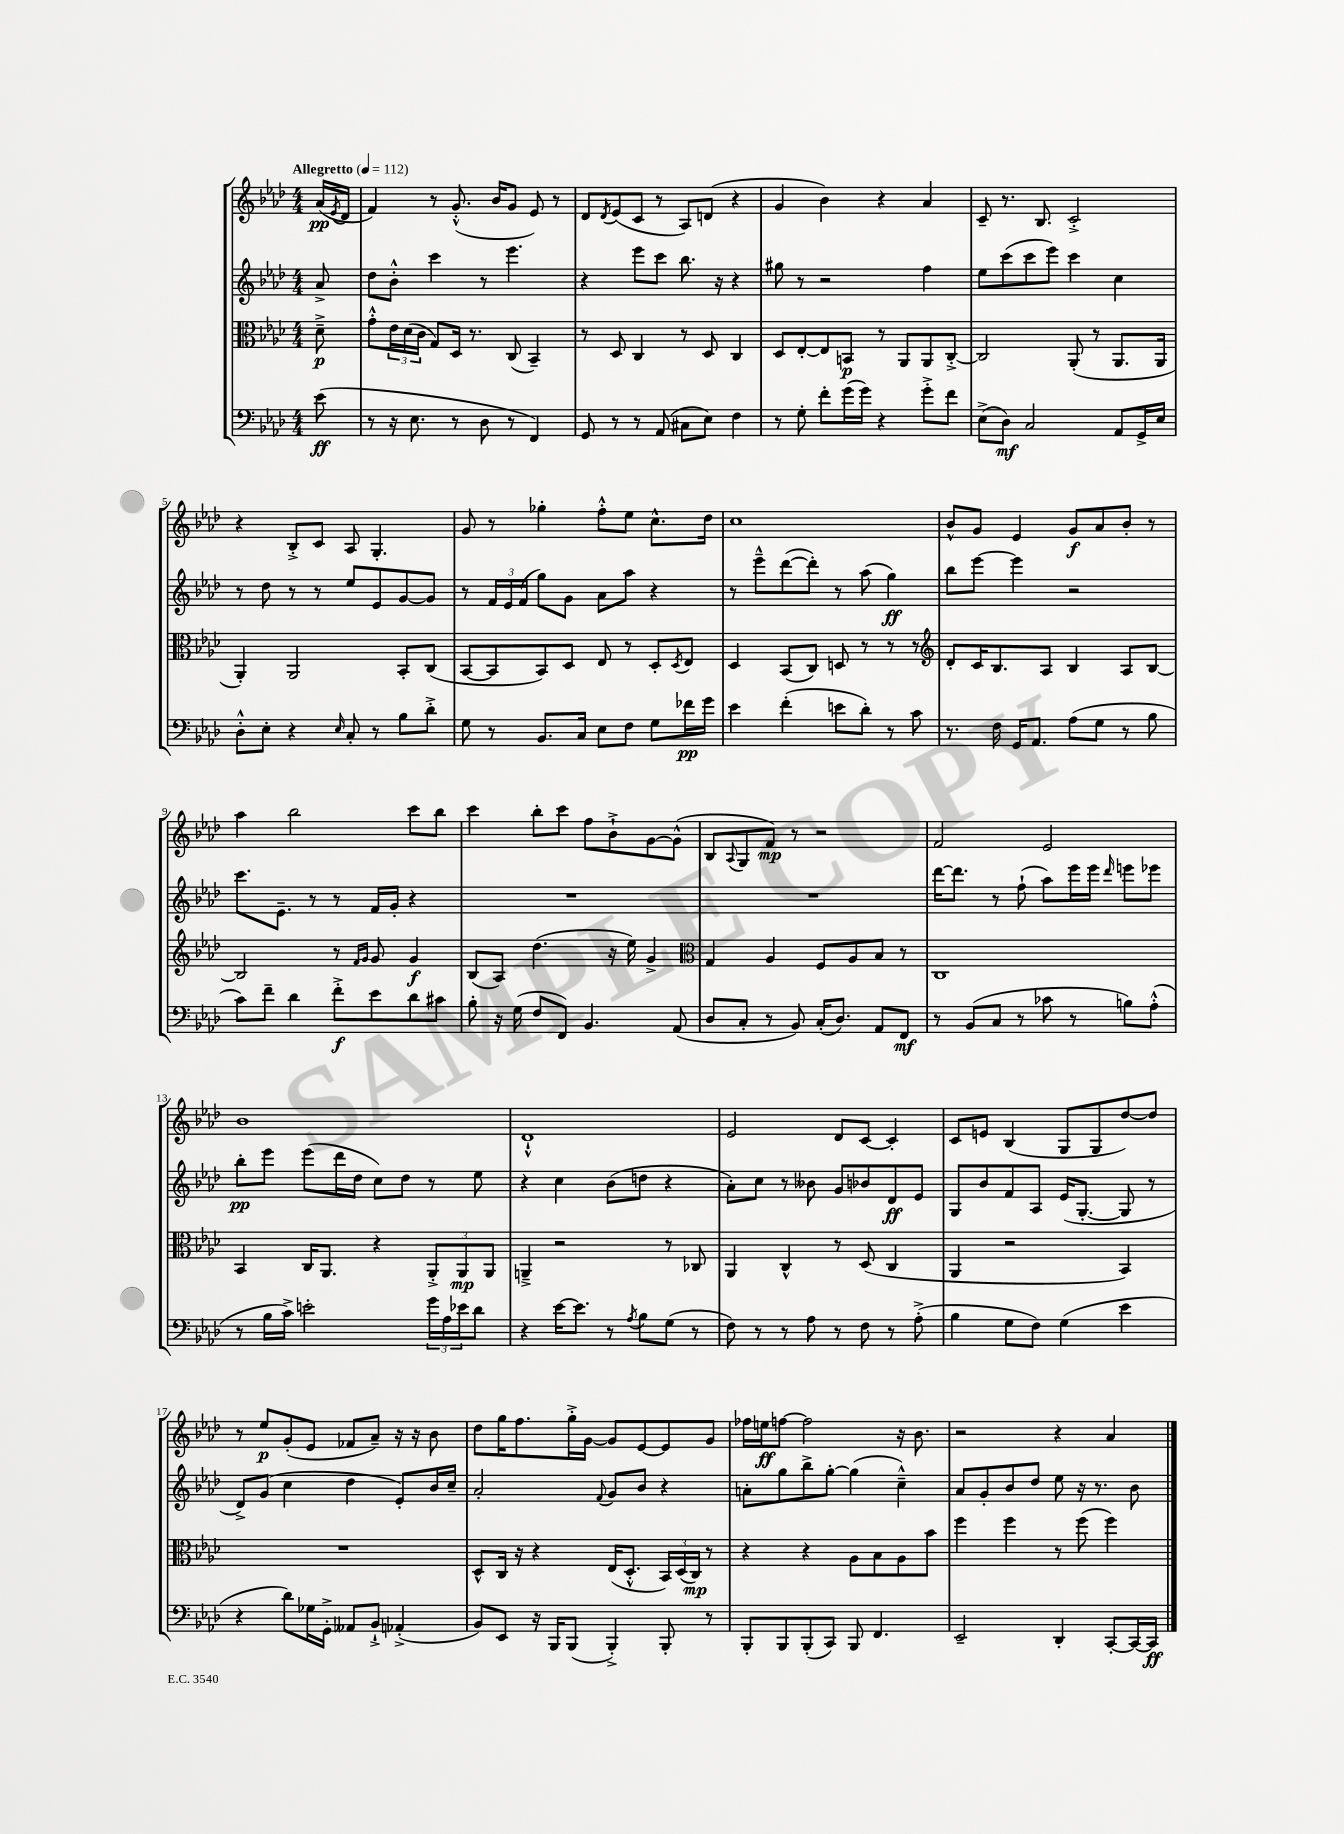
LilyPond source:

<<
\new StaffGroup <<
\new Staff = "s0" {
    \clef treble \key aes \major \numericTimeSignature \time 4/4 \partial 8 \tempo "Allegretto" 4 = 112
    aes'16\pp( \acciaccatura { ees'8 } des'16 |
    f'4) r8 g'8.-.-^( bes'16 g'8 ees'8) r8 |
    des'8 \acciaccatura { des'8 } ees'8( c'8 r8 aes8) d'8( r4 |
    g'4 bes'4) r4 aes'4 |
    c'8-- r8. bes8. c'2-.-> |
    r4 bes8-.-> c'8 aes8 g4.-. |
    g'8 r8 ges''4-. f''8-.-^ ees''8 c''8.-^ des''16 |
    c''1 |
    bes'8-^ g'8 ees'4 g'8\f aes'8 bes'8-. r8 |
    aes''4 bes''2 c'''8 bes''8 |
    c'''4 bes''8-. c'''8 f''8 bes'8-!-> g'8~ g'8-^( |
    bes8 \appoggiatura { aes8 } g8 f'8\mp) r8 r2 |
    f'2 ees'2 |
    bes'1 |
    des'1-!-^ |
    ees'2 des'8 c'8~ c'4-. |
    c'8 e'8 bes4( g8 g8 des''8~) des''8 |
    r8 ees''8\p g'8-.( ees'8 fes'8 aes'8--) r16 r16 bes'8 |
    des''8 g''16 f''8. g''16-.-> g'16~ g'8 ees'8~ ees'8 g'8 |
    fes''16 e''16\ff f''8~ f''2 r16 bes'8. |
    r2 r4 aes'4 \bar "|." |
}
\new Staff = "s1" {
    \clef treble \key aes \major \numericTimeSignature \time 4/4 \partial 8
    aes'8-> |
    des''8 bes'8-.-^ c'''4 r8 ees'''4. |
    r4 ees'''8 c'''8 bes''8. r16 r4 |
    gis''8 r8 r2 f''4 |
    ees''8 c'''8( c'''8 ees'''8) c'''4 c''4 |
    r8 des''8 r8 r8 ees''8 ees'8 g'8~ g'8 |
    r8 \tuplet 3/2 { f'16 ees'16 f'16( } g''8) g'8 aes'8 aes''8 r4 |
    r8 ees'''8---^ des'''8~( des'''8-.) r8 aes''8( g''4\ff) |
    bes''8 ees'''8~ ees'''4 r2 |
    c'''8. ees'8.-- r8 r8 f'16 g'16-. r4 |
    R1 |
    R1 |
    des'''16~ des'''8. r8 f''8-!( aes''8) ees'''16 ees'''16 \grace { des'''16 } e'''8 ees'''8 |
    bes''8-.\pp ees'''8 ees'''8( des'''16 des''16 c''8) des''8 r8 ees''8 |
    r4 c''4 bes'8( d''8 r4 |
    aes'8-.) c''8 r8 beses'8 g'8 bes'8 des'8\ff ees'8 |
    g8 bes'8 f'8 aes8 ees'16( g8.~-. g8 r8 |
    des'8->) g'8( c''4 des''4 ees'8-.) bes'16 c''16-- |
    aes'2-. \appoggiatura { f'8 } g'8 bes'8 r4 |
    a'8-. g''8 bes''8-> g''8~-. g''4( c''4---^) |
    aes'8 g'8-. bes'8 des''8 ees''8 r16 r8. bes'8 \bar "|." |
}
\new Staff = "s2" {
    \clef alto \key aes \major \numericTimeSignature \time 4/4 \partial 8
    des'8--->\p |
    g'8-.-^ \tuplet 3/2 { ees'16 des'16( c'16 } g8) des16 r8. c8( bes,4--) |
    r8 des8 c4 r8 des8 c4 |
    des8 ees8~-. ees8 b,8\p r8 aes,8 aes,8 c8~-.-> |
    c2 aes,8-.( r8 aes,8. aes,16 |
    aes,4-.) aes,2 bes,8-. c8( |
    bes,8~ bes,8 bes,8) des8 ees8 r8 des8-. \acciaccatura { des8 } ees8 |
    des4 bes,8( c8) d8 r8 r8 r8 |
    \clef treble des'8-. c'16 bes8. aes8 bes4 aes8 bes8~ |
    bes2 r8 \grace { f'16 g'16 } g'8 g'4\f |
    bes8( aes8) des''4.( r16 ees''16) g'4-> |
    \clef alto g4 aes4 f8 aes8 bes8 r8 |
    c1 |
    bes,4 c16 aes,8. r4 \tuplet 3/2 { aes,8-.-> aes,8\mp aes,8 } |
    a,4---> r2 r8 ces8 |
    aes,4 c4-^ r8 des8( c4 |
    aes,4 r2 bes,4) |
    R1 |
    des8-^ c16 r16 r4 ees16( des8.-.-^ \tuplet 3/2 { bes,16) des16( c16\mp) } r8 |
    r4 r4 aes8 bes8 aes8 bes'8 |
    f''4 f''4 r8 f''8( f''4) \bar "|." |
}
\new Staff = "s3" {
    \clef bass \key aes \major \numericTimeSignature \time 4/4 \partial 8
    ees'8\ff( |
    r8 r16 ees8. r8 des8 r8 f,4) |
    g,8 r8 r8 aes,8( cis8 ees8) f4 |
    r8 g8-. f'8-. g'16( g'16) r4 g'8-.-> f'8 |
    ees8->( des8\mf) c2 aes,8 g,16-> ees16 |
    des8-.-^ ees8-. r4 \grace { ees16 } c8-. r8 bes8 des'8-.-> |
    g8 r8 bes,8. c16 ees8 f8 g8 fes'16\pp g'16 |
    ees'4 f'4-.( e'8 des'8-.) r8 c'8 |
    r8. f16 g,16 aes,8. aes8( g8 r8 bes8 |
    c'8) f'8-- des'4 f'8-.->\f ees'8 des'8 cis'8 |
    bes8-. r16 g16( f8 f,8) bes,4. aes,8( |
    des8 c8-. r8 bes,8) c16-.( des8.) aes,8 f,8\mf |
    r8 bes,8( c8 r8 ces'8 r8 b8) aes8-.-^( |
    r8 bes16 c'16->) e'2-. \tuplet 3/2 { g'16 aes16 ees'16 } des'8 |
    r4 ees'16~ ees'8. r8 \acciaccatura { aes8 } bes8 g8( r8 |
    f8) r8 r8 aes8 r8 f8 r8 aes8-.->( |
    bes4 g8 f8) g4( ees'4 |
    r4 des'8) ges16 g,16-.-> aeses,8 bes,8-!-> aes,4-.->( |
    bes,8) ees,8 r16 bes,,16 bes,,8( bes,,4-.->) bes,,8-. r8 |
    bes,,8-. bes,,8 bes,,8-.( c,8) bes,,8 f,4. |
    ees,2-- des,4-. c,8~-. c,16~ c,16\ff \bar "|." |
}
>>
>>
